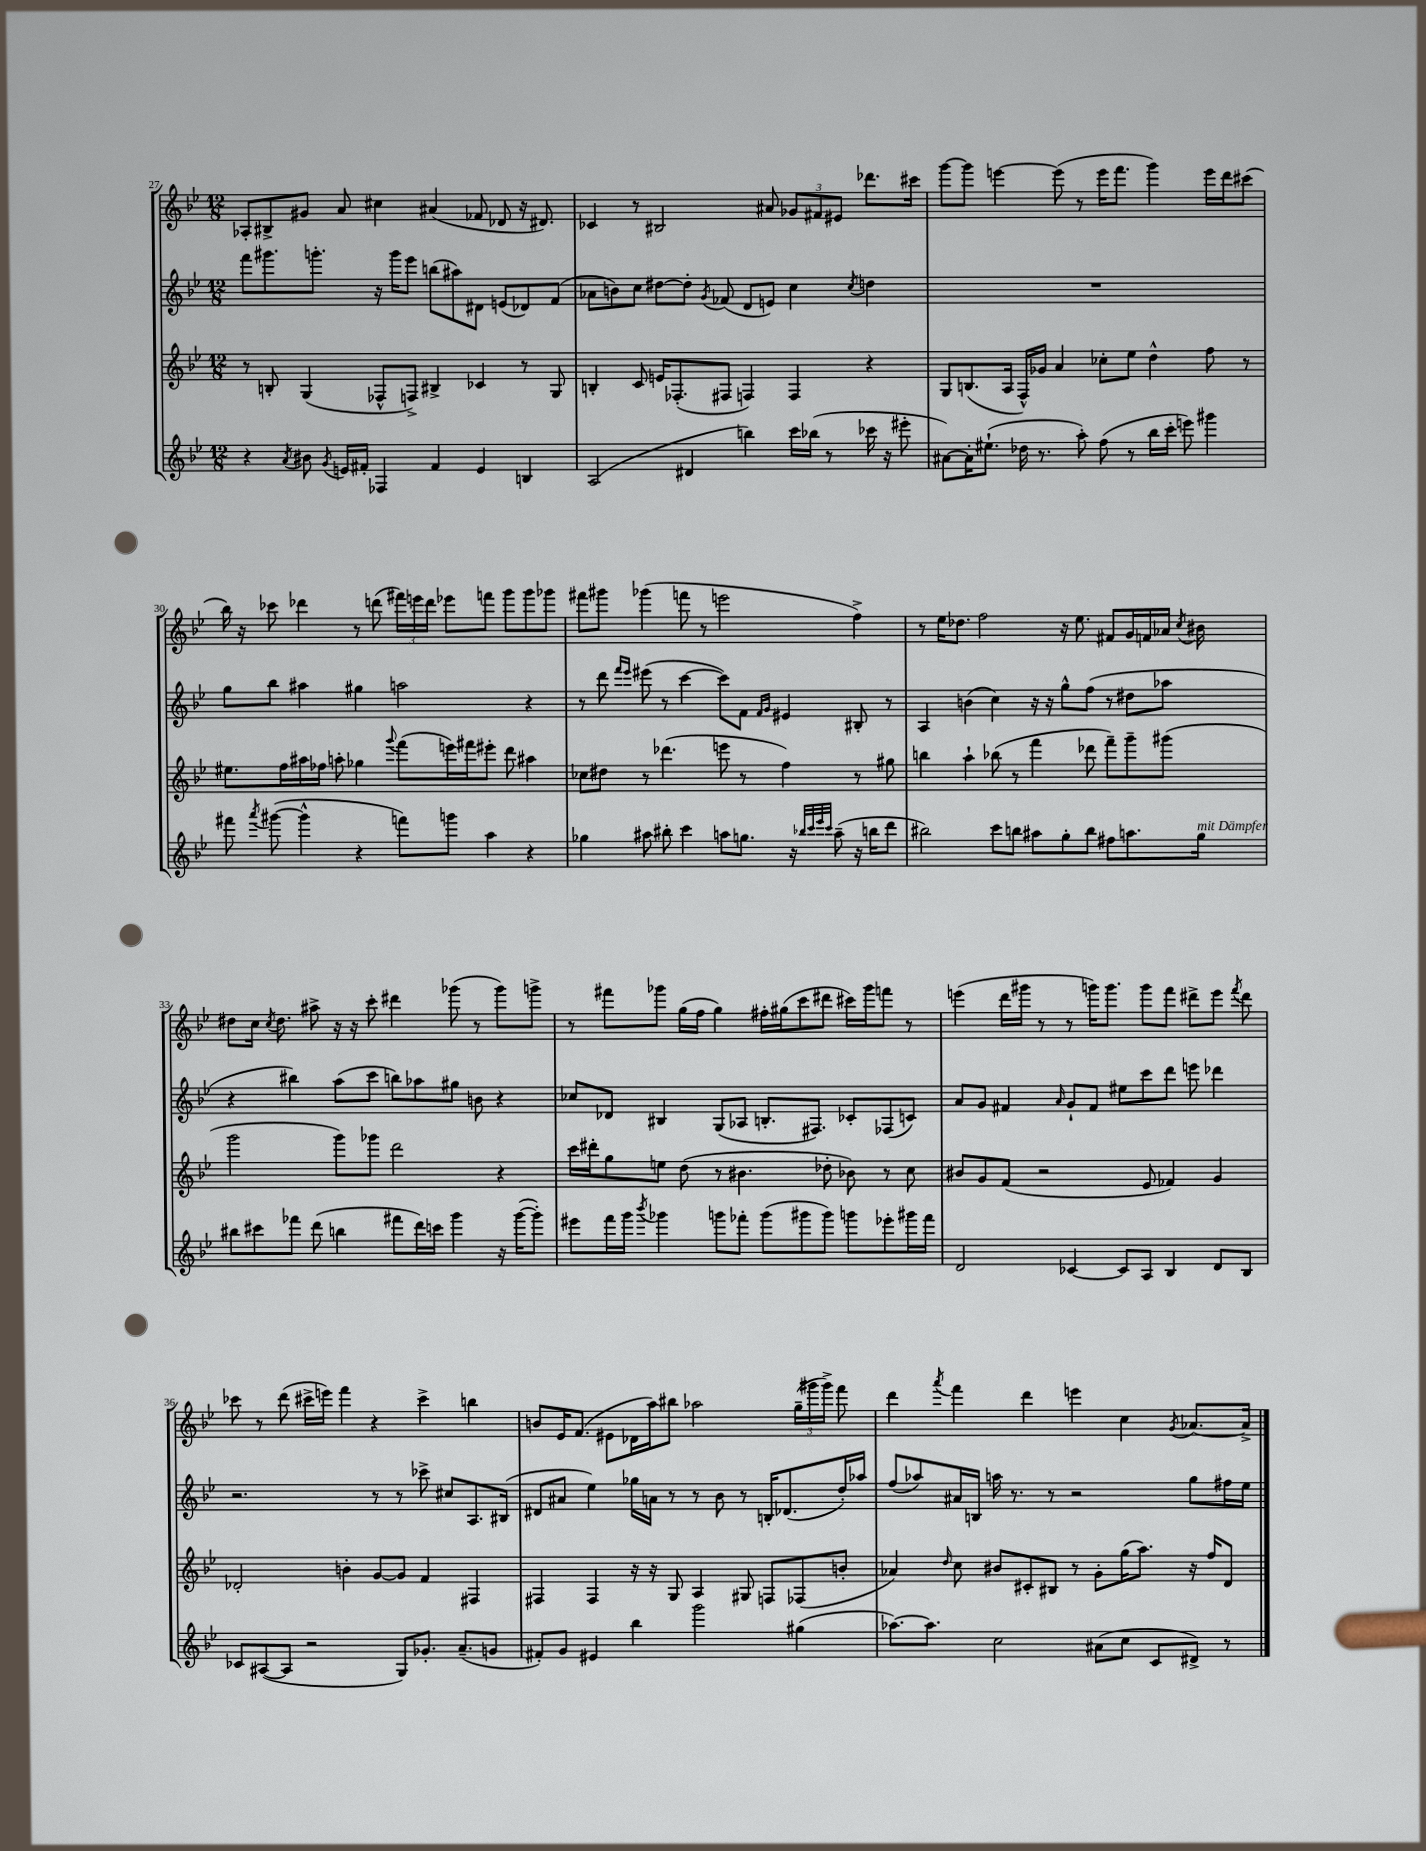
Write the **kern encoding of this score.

**kern	**kern	**kern	**kern
*part4	*part3	*part2	*part1
*staff4	*staff3	*staff2	*staff1
*clefG2	*clefG2	*clefG2	*clefG2
*k[b-e-]	*k[b-e-]	*k[b-e-]	*k[b-e-]
*M12/8	*M12/8	*M12/8	*M12/8
=27	=27	=27	=27
4r	8r	8fff\L	8A-X'/L
.	8Bn'/	8.ggg#X\	8B#X^/
8qa/	.	.	.
8b#X\	(4G/	.	8g#X/J
.	.	8.gggn'\J	.
8qg/	.	.	.
16en/LL	.	.	8a/
16f#X'/JJ	.	.	.
4F-X/	8F-X^^/L	16r	4cc#X\
.	.	16ggg\KL	.
.	8Fn^/J)	8eee-\J	.
4f#/	4B#X^/	(8bbn\L	(4a#X/
.	.	8aa#X\)	.
4e/	4c-X/	8d#X\J	8f-X/
.	.	(8en/L	8d-X/
4Bn/	8r	8d-X/)	16r
.	.	.	8.d#X/)
.	8G/	(8f/J	.
=28	=28	=28	=28
(2A/	4Bn'/	8a-X\L	4c-X/
.	.	8bn\)	.
.	8c/	8cc\J	8r
.	16en/KL	[8dd#X\L	2B#X/
.	(8.F-X'/	.	.
4d#X/	.	8dd#'\J]	.
.	.	8qg/	.
.	8F#X/J	(8f-X/	.
4bbn\)	4Fn/)	8d/L	.
.	.	8en/J)	8a#X/
16ccc\LL	4F/	4cc\	12g-X/L
(16bb-X\JJ	.	.	.
.	.	.	12f#X/
8r	.	.	.
.	.	.	12e#X/J
.	.	8qcc/	.
16ccc-X\	4r	4ddn\	8.ddd-X\L
16r	.	.	.
8eee#X'\	.	.	.
.	.	.	16ccc#X\Jk
=29	=29	=29	=29
[8a#X\L)	8G/L	1.r	[8ggg\L
16a#'\K]	(8.Bn/	.	8ggg\J]
(8.ee#X`\J	.	.	.
.	.	.	[4eeen\
.	16A/Jk	.	.
16dd-X\	16F^^/LL)	.	.
8.r	16g-X/JJ	.	.
.	4a/	.	(8eee\]
8aa'\)	.	.	8r
(8ff\	8cc-X'\L	.	16eee\KL
.	.	.	8.fff\J
8r	8ee-\J	.	.
16bb-\LL	4dd^^\	.	4ggg\)
16ccc'\JJ	.	.	.
8eeen\)	.	.	.
4ggg#X\	8ff\	.	16eee\LL
.	.	.	16ddd\J
.	8r	.	(8ccc#X\J
!!LO:LB:g=z
=30	=30	=30	=30
8fff#X\	8.ee#X\L	8gg\L	16bb-\)
.	.	.	16r
8qaaa/	.	.	.
([8ggg#X\	.	8bb-\J	8ccc-X\
.	16ff\L	.	.
4ggg#^^\]	16aa#X\	4aa#X\	4ddd-X\
.	16ff-X\JJ	.	.
.	8aan'\	.	.
4r	4gg-X\	4gg#X\	8r
.	.	.	(8dddn\
.	8qqggg/	.	.
8fffn\L)	(8fff\L	2aan\	24fff#X\LL)
.	.	.	24eeen\
.	.	.	24ddd\JJ
8gggn\J	16eeen\L)	.	8eee-X\L
.	16fff#X\J	.	.
4aa\	8eee#X'\J	.	8fffn\J
.	8ddd\	.	8ggg\L
4r	4aa#X\	4r	8ggg\
.	.	.	8ggg-X\J
=31	=31	=31	=31
4gg-X\	8cc-X\L	8r	8fff#X\L
.	8dd#X\J	8ddd\	8ggg#X\J
.	.	16qqfff/LL	.
.	.	16qqeee-/JJ	.
8aa#X\	8r	(8eee#X\	(4ggg-X\
8bb#X'\	(4.ddd-X\	8r	.
4ccc\	.	[4ccc\	8fffn\
.	.	.	8r
8aan\L	8eeen\	8ccc\L])	2eeen\
8.ggn\J	8r	8f\J	.
.	.	16qqf/LL	.
.	.	16qqg/JJ	.
.	4ff\)	4e#X/	.
16r	.	.	.
32qqbb-X/LLL	.	.	.
32qqccc/	.	.	.
32qqeee-/	.	.	.
32qqccc/JJJ	.	.	.
(8aa~\	.	.	.
16r	8r	8B#X'/	4ff^\)
16bbn\KL	.	.	.
8ddd\J	8gg#X\	8r	.
=32	=32	=32	=32
2bb#X\)	4bbn\	4A/	8r
.	.	.	16ee-\KL
.	.	.	8.dd-X\J
.	4aa`\	(4bn\	.
.	.	.	2ff\
8ccc\L	(8bb-X\	4cc\)	.
8bbn\J	8r	.	.
8aa#X\L	4fff\	16r	.
.	.	16r	.
8gg'\	.	8gg^^\L	16r
.	.	.	8.ee-\
8bb\J	8ddd-X\	(8ff\J	.
8ff#X\L	8fff~\L)	8r	8f#X/L
8.aan\	8ggg~\	8dd#X\L	16g/L
.	.	.	16fn/
.	(8ggg#X\J	8aa-X\J	16a-X/JJ
.	.	.	8qcc/
!LO:TX:a:i:t=mit Dämpfer	!	!	!
16gg\Jk	.	.	16b#X\
!!LO:LB:g=z
=33	=33	=33	=33
8bb#X\L	2ggg\	4r	8dd#X\L
8ccc#X\	.	.	16cc\Jk
.	.	.	8qcc/
.	.	.	8.dd#\
8fff-X\J	.	4bb#X\)	.
(8ddd\	.	.	8aa#X^\
4bbn\	8ggg\L)	(8aa\L	16r
.	.	.	16r
.	8ggg-X\J	8ccc\J	8ccc'\
8fff#X\L	2ddd\	8bbn\L)	4ddd#X\
16ddd\L)	.	8aa-X\	.
16cccn\JJ	.	.	.
4ggg\	.	8gg#X\J	(8ggg-X\
.	.	8bn\	8r
16r	4r	4r	8ggg-\L)
([16ggg\KL	.	.	.
8ggg'\J])	.	.	8gggn^\J
=34	=34	=34	=34
8eee#X\L	16ccc\LL	8cc-X/L	8r
.	16ddd#X'\J	.	.
16fff\L	8gg\	8d-X/J	8fff#X\L
16ggg\JJ	.	.	.
8qbbb-/	.	.	.
4ggg-X\	8een\J	4B#X/	8ggg-X\J
.	(8dd\	.	(16gg\LL
.	.	.	16ff\JJ
8gggn\L	8r	(8G/L	4gg\)
8fff-X'\J	4.b#X\	8A-X/J	.
(8ggg\L	.	8.Bn'/L	16ff#X'\LL
.	.	.	(16gg#X\J
8ggg#X\	.	.	8ccc\
.	.	8.F#X/J)	.
8ggg#\J)	8dd-X'\	.	8ddd#X\J
8gggn\L	8b-X\)	8c-X'/L	16ccc#X\LL)
.	.	.	16ggg-\J
8eee-X'\	8r	(8F-X/	8fffn\J
16ggg#X\L	8cc\	8cn/J)	8r
16fff-\JJ	.	.	.
=35	=35	=35	=35
2d/	8b#X/L	8a/L	(4eeen\
.	8g/	8g/J	.
.	(8f/J	4f#X/	16ddd\LL
.	.	.	16ggg#X\JJ
.	2r	.	8r
.	.	16qqa/	.
[4c-X/	.	8g`/L	8r
.	.	8f#/J	16gggn\KL)
.	.	.	8.ggg\J
8c-/L]	.	8ee#X\L	.
8A/J	8e-/	8ccc\	8ggg\L
4B-/	4f-X/)	8ddd\J	8fff\J
.	.	8eeen\	8ddd#X^\L
8d/L	4g/	4ddd-X\	8eee\J
.	.	.	8qfff/
8B-/J	.	.	8ddd#\
!!LO:LB:g=z
=36	=36	=36	=36
8c-X/L	2d-X'/	2.r	8ccc-X\
([8A#X/	.	.	8r
8A#/J]	.	.	(8ddd\
2r	.	.	16ccc#X^\LL
.	.	.	16eeen\JJ)
.	4bn'\	.	4fff\
.	[8g/L	8r	4r
8G/L)	8g/J]	8r	.
8.g-X'/J	4f/	8ccc-X^\	4ccc#^\
.	.	8cc#X/L	.
(8.a~/L	.	.	.
.	4F#X/	8.A/	4bbn\
8gn/J	.	.	.
.	.	(16B#X/Jk	.
=37	=37	=37	=37
8f#X'/L)	4F#X/	8d#X/L	8bn/L
8g/J	.	8a#X/J	16e-/K
.	.	.	(8.f/J
4e#X/	4F#/	4ee-\)	.
.	.	.	8e#X\L
4bb-\	16r	16gg-X\LL	16d-X\L
.	16r	16an\JJ	16aa\J)
.	8G/	8r	8bb#X\J
2ggg\	4A/	8r	2aa-X\
.	.	8b-\	.
.	8G#X/	8r	.
.	8Fn/L	16Bn'/KL	.
.	.	(8.d-X/	.
(4gg#X\	(8F-X/	.	(24gg~\LL
.	.	.	24ggg#X\
.	.	.	24ggg#^\JJ)
.	8bn'/J	16dd'/L)	8fff\
.	.	16aa-X/JJ	.
=38	=38	=38	=38
[8.aa-X\L)	4a-X/)	(8ff/L	4ddd\
.	.	8aa-X/)	.
8.aa-\J]	.	.	.
.	16qqdd/	.	8qaaa/
.	8cc\	16a#X/L	4fff\
.	.	16Bn/JJ	.
2cc\	8b#X/L	16aan\	.
.	.	8.r	.
.	8c#X'/	.	4ddd\
.	8B#X/J	8r	.
.	8r	2r	4eeen\
(8a#X\L	8g'\L	.	.
8cc\J	(16gg\K	.	4cc\
.	8.aa\J)	.	.
8c/L	.	.	.
.	.	.	8qg/
8d#X^/J)	16r	8gg\L	[8.a-X/L
.	16ff/KL	.	.
8r	8d/J	16ff#X\L	.
.	.	16ee-\JJ	16a-^/Jk]
==	==	==	==
*-	*-	*-	*-
